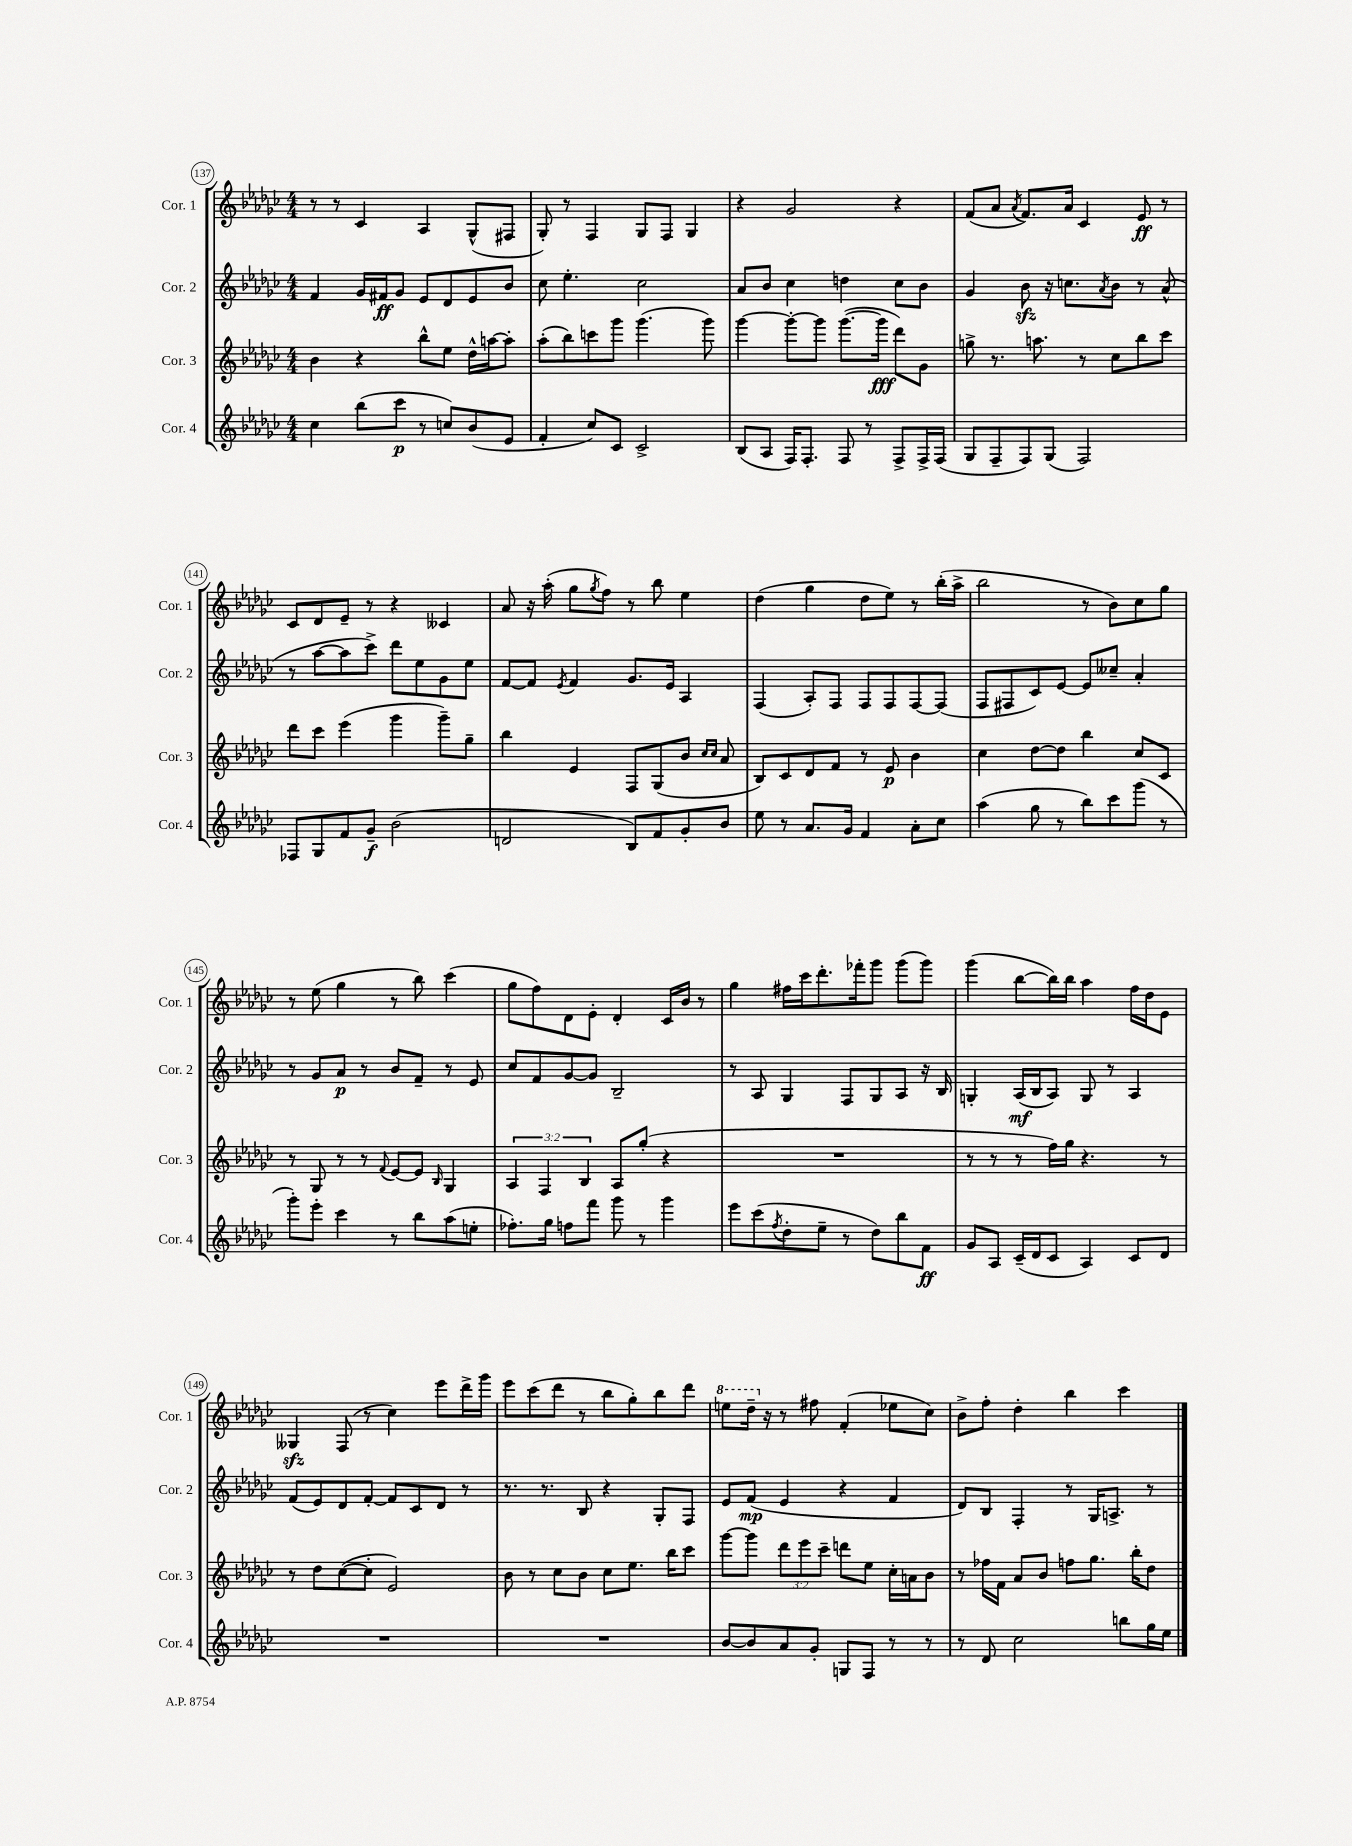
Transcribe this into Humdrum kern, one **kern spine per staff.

**kern	**dynam	**kern	**dynam	**kern	**dynam	**kern	**dynam
*part4	*part4	*part3	*part3	*part2	*part2	*part1	*part1
*staff4	*staff4	*staff3	*staff3	*staff2	*staff2	*staff1	*staff1
*I"Cor. 4	*	*I"Cor. 3	*	*I"Cor. 2	*	*I"Cor. 1	*
*I'Cor. 4	*	*I'Cor. 3	*	*I'Cor. 2	*	*I'Cor. 1	*
*clefG2	*	*clefG2	*	*clefG2	*	*clefG2	*
*k[b-e-a-d-g-c-]	*	*k[b-e-a-d-g-c-]	*	*k[b-e-a-d-g-c-]	*	*k[b-e-a-d-g-c-]	*
*M4/4	*	*M4/4	*	*M4/4	*	*M4/4	*
=137	=137	=137	=137	=137	=137	=137	=137
4cc-\	.	4b-\	.	4f/	.	8r	.
.	.	.	.	.	.	8r	.
(8bb-\L	.	4r	.	16g-/LL	.	4c-/	.
.	.	.	.	16f#X/J	ff	.	.
8ccc-\J	p	.	.	8g-/J	.	.	.
8r	.	8bb-^^\L	.	8e-/L	.	4A-/	.
8ccn/L)	.	8ee-\J	.	8d-/	.	.	.
(8b-/	.	16dd-^^\LL	.	8e-/	.	(8G-^^/L	.
.	.	[16aan\J	.	.	.	.	.
8e-/J	.	8aa'\J]	.	8b-/J	.	8F#X/J	.
=138	=138	=138	=138	=138	=138	=138	=138
4f'/	.	(8aa-'\L	.	8cc-\	.	8G-'/)	.
.	.	8bb-\)	.	4.ee-'\	.	8r	.
8cc-/L)	.	8cccn\	.	.	.	4F/	.
8c-/J	.	8ggg-\J	.	.	.	.	.
2c-^/	.	(4.ggg-\	.	2cc-\	.	8G-/L	.
.	.	.	.	.	.	8F/J	.
.	.	.	.	.	.	4G-/	.
.	.	8ggg-\)	.	.	.	.	.
=139	=139	=139	=139	=139	=139	=139	=139
(8B-/L	.	[4ggg-\	.	8a-/L	.	4r	.
8A-/J	.	.	.	8b-/J	.	.	.
16F/KL)	.	8ggg-'\L_	.	4cc-\	.	2g-/	.
8.F'/J	.	.	.	.	.	.	.
.	.	8ggg-\J]	.	.	.	.	.
8F/	.	([8.ggg-\L	.	4ddn\	.	.	.
8r	.	.	.	.	.	.	.
.	.	16ggg-\Jk]	fff	.	.	.	.
8F^/L	.	8ddd-\L)	.	8cc-\L	.	4r	.
16F^/L	.	8g-\J	.	8b-\J	.	.	.
(16F/JJ	.	.	.	.	.	.	.
=140	=140	=140	=140	=140	=140	=140	=140
8G-/L	.	8ggn^\	.	4g-/	.	(8f/L	.
8F~/	.	8.r	.	.	.	8a-/J	.
.	.	.	.	.	.	8qa-/	.
8F/)	.	.	.	8b-zz\	.	8.f/L)	.
.	.	8.aan\	.	.	.	.	.
(8G-/J	.	.	.	16r	.	.	.
.	.	.	.	8.ccn\L	.	16a-/Jk	.
2F/)	.	8r	.	.	.	4c-/	.
.	.	.	.	8qa-/	.	.	.
.	.	8cc-\L	.	8b-\J	.	.	.
.	.	8bb-\	.	8r	.	8e-/	ff
.	.	8ccc-\J	.	(8a-^^/	.	8r	.
!!LO:LB:g=z
=141	=141	=141	=141	=141	=141	=141	=141
8F-X/L	.	8ddd-\L	.	8r	.	8c-/L	.
8G-/	.	8ccc-\J	.	[8aa-\L	.	8d-/	.
8f/	.	(4eee-\	.	8aa-\]	.	8e-~/J	.
8g-~/J	f	.	.	8ccc-^\J)	.	8r	.
(2b-\	.	4ggg-\	.	8ddd-\L	.	4r	.
.	.	.	.	8ee-\	.	.	.
.	.	8ggg-~\L)	.	8g-\	.	4c--X/	.
.	.	8gg-~\J	.	8ee-\J	.	.	.
=142	=142	=142	=142	=142	=142	=142	=142
2dn/	.	4bb-\	.	[8f/L	.	8a-/	.
.	.	.	.	8f/J]	.	16r	.
.	.	.	.	.	.	(16aa-'\	.
.	.	.	.	8qe-/	.	.	.
.	.	4e-/	.	4f/	.	8gg-\L	.
.	.	.	.	.	.	8qgg-/	.
.	.	.	.	.	.	8ff\J)	.
8B-/L)	.	8F/L	.	8.g-/L	.	8r	.
8f/	.	(8G-/	.	.	.	8bb-\	.
.	.	.	.	16e-/Jk	.	.	.
8g-'/	.	8b-/J	.	4A-/	.	4ee-\	.
.	.	16qqcc-/LL	.	.	.	.	.
.	.	16qqcc-/JJ	.	.	.	.	.
8b-/J	.	8a-/	.	.	.	.	.
=143	=143	=143	=143	=143	=143	=143	=143
8ee-\	.	8B-/L)	.	(4F/	.	(4dd-\	.
8r	.	8c-/	.	.	.	.	.
8.a-/L	.	8d-/	.	8A-'/L)	.	4gg-\	.
.	.	8f/J	.	8F/J	.	.	.
16g-/Jk	.	.	.	.	.	.	.
4f/	.	8r	.	8F/L	.	8dd-\L	.
.	.	8e-/	p	8F/	.	8ee-\J)	.
8a-'\L	.	4b-\	.	[8F/	.	8r	.
8cc-\J	.	.	.	(8F/J]	.	(16bb-'\LL	.
.	.	.	.	.	.	16aa-^\JJ	.
=144	=144	=144	=144	=144	=144	=144	=144
(4aa-\	.	4cc-\	.	8F/L	.	2bb-\	.
.	.	.	.	8F#X/	.	.	.
8gg-\	.	[8dd-\L	.	8c-/)	.	.	.
8r	.	8dd-\J]	.	[8e-/J	.	.	.
8bb-\L)	.	4bb-\	.	8e-/L]	.	8r	.
8ccc-\	.	.	.	8cc--X~/J	.	8b-\L)	.
(8ggg-\J	.	8cc-/L	.	4a-'/	.	8cc-\	.
8r	.	8c-/J	.	.	.	8gg-\J	.
!!LO:LB:g=z
=145	=145	=145	=145	=145	=145	=145	=145
8ggg-'\L)	.	8r	.	8r	.	8r	.
8eee-'\J	.	8G-/	.	8g-/L	.	(8ee-\	.
4ccc-\	.	8r	.	8a-/J	p	4gg-\	.
.	.	8r	.	8r	.	.	.
.	.	8qqf/	.	.	.	.	.
8r	.	[8e-/L	.	8b-/L	.	8r	.
8bb-\L	.	8e-/J]	.	8f~/J	.	8bb-\)	.
.	.	16qqB-/	.	.	.	.	.
(8aa-\	.	4G-/	.	8r	.	(4ccc-\	.
8een'\J	.	.	.	8e-/	.	.	.
=146	=146	=146	=146	=146	=146	=146	=146
8.ff-X'\L)	.	6A-/	.	8cc-/L	.	8gg-\L	.
.	.	.	.	8f/	.	8ff\)	.
.	.	6F/	.	.	.	.	.
16gg-\Jk	.	.	.	.	.	.	.
8ffn\L	.	.	.	[8g-/	.	8d-\	.
.	.	6B-/	.	.	.	.	.
8fff\J	.	.	.	8g-/J]	.	8e-'\J	.
8ggg-\	.	8A-/L	.	2B-~/	.	4d-'/	.
8r	.	(8gg-'/J	.	.	.	.	.
4ggg-\	.	4r	.	.	.	16c-/LL	.
.	.	.	.	.	.	16b-/JJ	.
.	.	.	.	.	.	8r	.
=147	=147	=147	=147	=147	=147	=147	=147
8eee-\L	.	1r	.	8r	.	4gg-\	.
(8ccc-\	.	.	.	8A-/	.	.	.
8qff/	.	.	.	.	.	.	.
8dd-'\	.	.	.	4G-/	.	16ff#X\LL	.
.	.	.	.	.	.	16ccc-\J	.
8ee-~\J	.	.	.	.	.	8.ddd-'\	.
8r	.	.	.	8F/L	.	.	.
.	.	.	.	.	.	16fff-X'\k	.
8dd-\L)	.	.	.	8G-/	.	8ggg-\J	.
8bb-\	.	.	.	8A-/J	.	(8ggg-\L	.
8f\J	ff	.	.	16r	.	8ggg-\J)	.
.	.	.	.	16B-/	.	.	.
=148	=148	=148	=148	=148	=148	=148	=148
8g-/L	.	8r	.	4Gn'/	.	(4ggg-\	.
8A-/J	.	8r	.	.	.	.	.
(16c-~/LL	.	8r	.	(16A-/LL	mf	[8bb-\L	.
16d-/J	.	.	.	16B-/J	.	.	.
8c-/J	.	16ff\LL)	.	8A-/J)	.	16bb-\L])	.
.	.	16gg-\JJ	.	.	.	16bb-\JJ	.
4A-/)	.	4.r	.	8G/	.	4aa-\	.
.	.	.	.	8r	.	.	.
8c-/L	.	.	.	4A-/	.	16ff\LL	.
.	.	.	.	.	.	16dd-\J	.
8d-/J	.	8r	.	.	.	8e-\J	.
!!LO:LB:g=z
=149	=149	=149	=149	=149	=149	=149	=149
1r	.	8r	.	(8f/L	.	4G--Xzz/	.
.	.	8dd-\L	.	8e-/)	.	.	.
.	.	([8cc-\	.	8d-/	.	(8F/	.
.	.	8cc-'\J]	.	[8f'/J	.	8r	.
.	.	2e-/)	.	8f/L]	.	4cc-\)	.
.	.	.	.	8c-/	.	.	.
.	.	.	.	8d-/J	.	8eee-\L	.
.	.	.	.	8r	.	16ddd-^\L	.
.	.	.	.	.	.	16ggg-\JJ	.
=150	=150	=150	=150	=150	=150	=150	=150
1r	.	8b-\	.	8.r	.	8eee-\L	.
.	.	8r	.	.	.	(8ccc-\	.
.	.	.	.	8.r	.	.	.
.	.	8cc-\L	.	.	.	8ddd-\J	.
.	.	8b-\J	.	8B-/	.	8r	.
.	.	8cc-\L	.	4r	.	8bb-\L	.
.	.	8.ee-\J	.	.	.	8gg-'\)	.
.	.	.	.	8G-'/L	.	8bb-\	.
.	.	16bb-\KL	.	.	.	.	.
.	.	8ccc-\J	.	8F/J	.	8ddd-\J	.
=151	=151	=151	=151	=151	=151	=151	=151
*	*	*	*	*	*	*8va	*
[8b-/L	.	[8ggg-\L	.	8e-/L	.	8eeen\L	.
8b-/]	.	8ggg-\J]	.	(8f/J	mp	16ddd-~\Jk	.
*	*	*	*	*	*	*X8va	*
.	.	.	.	.	.	16r	.
8a-/	.	12ddd-\L	.	4e-/	.	8r	.
.	.	12eee-\	.	.	.	.	.
8g-'/J	.	.	.	.	.	8ff#X\	.
.	.	12ccc-~\J	.	.	.	.	.
8Gn/L	.	8dddn\L	.	4r	.	(4f'/	.
8F/J	.	8ee-\J	.	.	.	.	.
8r	.	16cc-'\LL	.	4f/	.	8ee-X\L	.
.	.	16an\J	.	.	.	.	.
8r	.	8b-\J	.	.	.	8cc-\J)	.
=152	=152	=152	=152	=152	=152	=152	=152
8r	.	8r	.	8d-/L)	.	8b-^\L	.
8d-/	.	16ff-X\LL	.	8B-/J	.	8ff'\J	.
.	.	16f\JJ	.	.	.	.	.
2cc-\	.	8a-/L	.	4F'/	.	4dd-'\	.
.	.	8b-/J	.	.	.	.	.
.	.	8ffn\L	.	8r	.	4bb-\	.
.	.	8.gg-\J	.	16G-/KL	.	.	.
.	.	.	.	8.An^/J	.	.	.
8bbn\L	.	.	.	.	.	4ccc-\	.
.	.	16bb-'\KL	.	.	.	.	.
16gg-\L	.	8dd-\J	.	8r	.	.	.
16ee-\JJ	.	.	.	.	.	.	.
==	==	==	==	==	==	==	==
*-	*-	*-	*-	*-	*-	*-	*-
